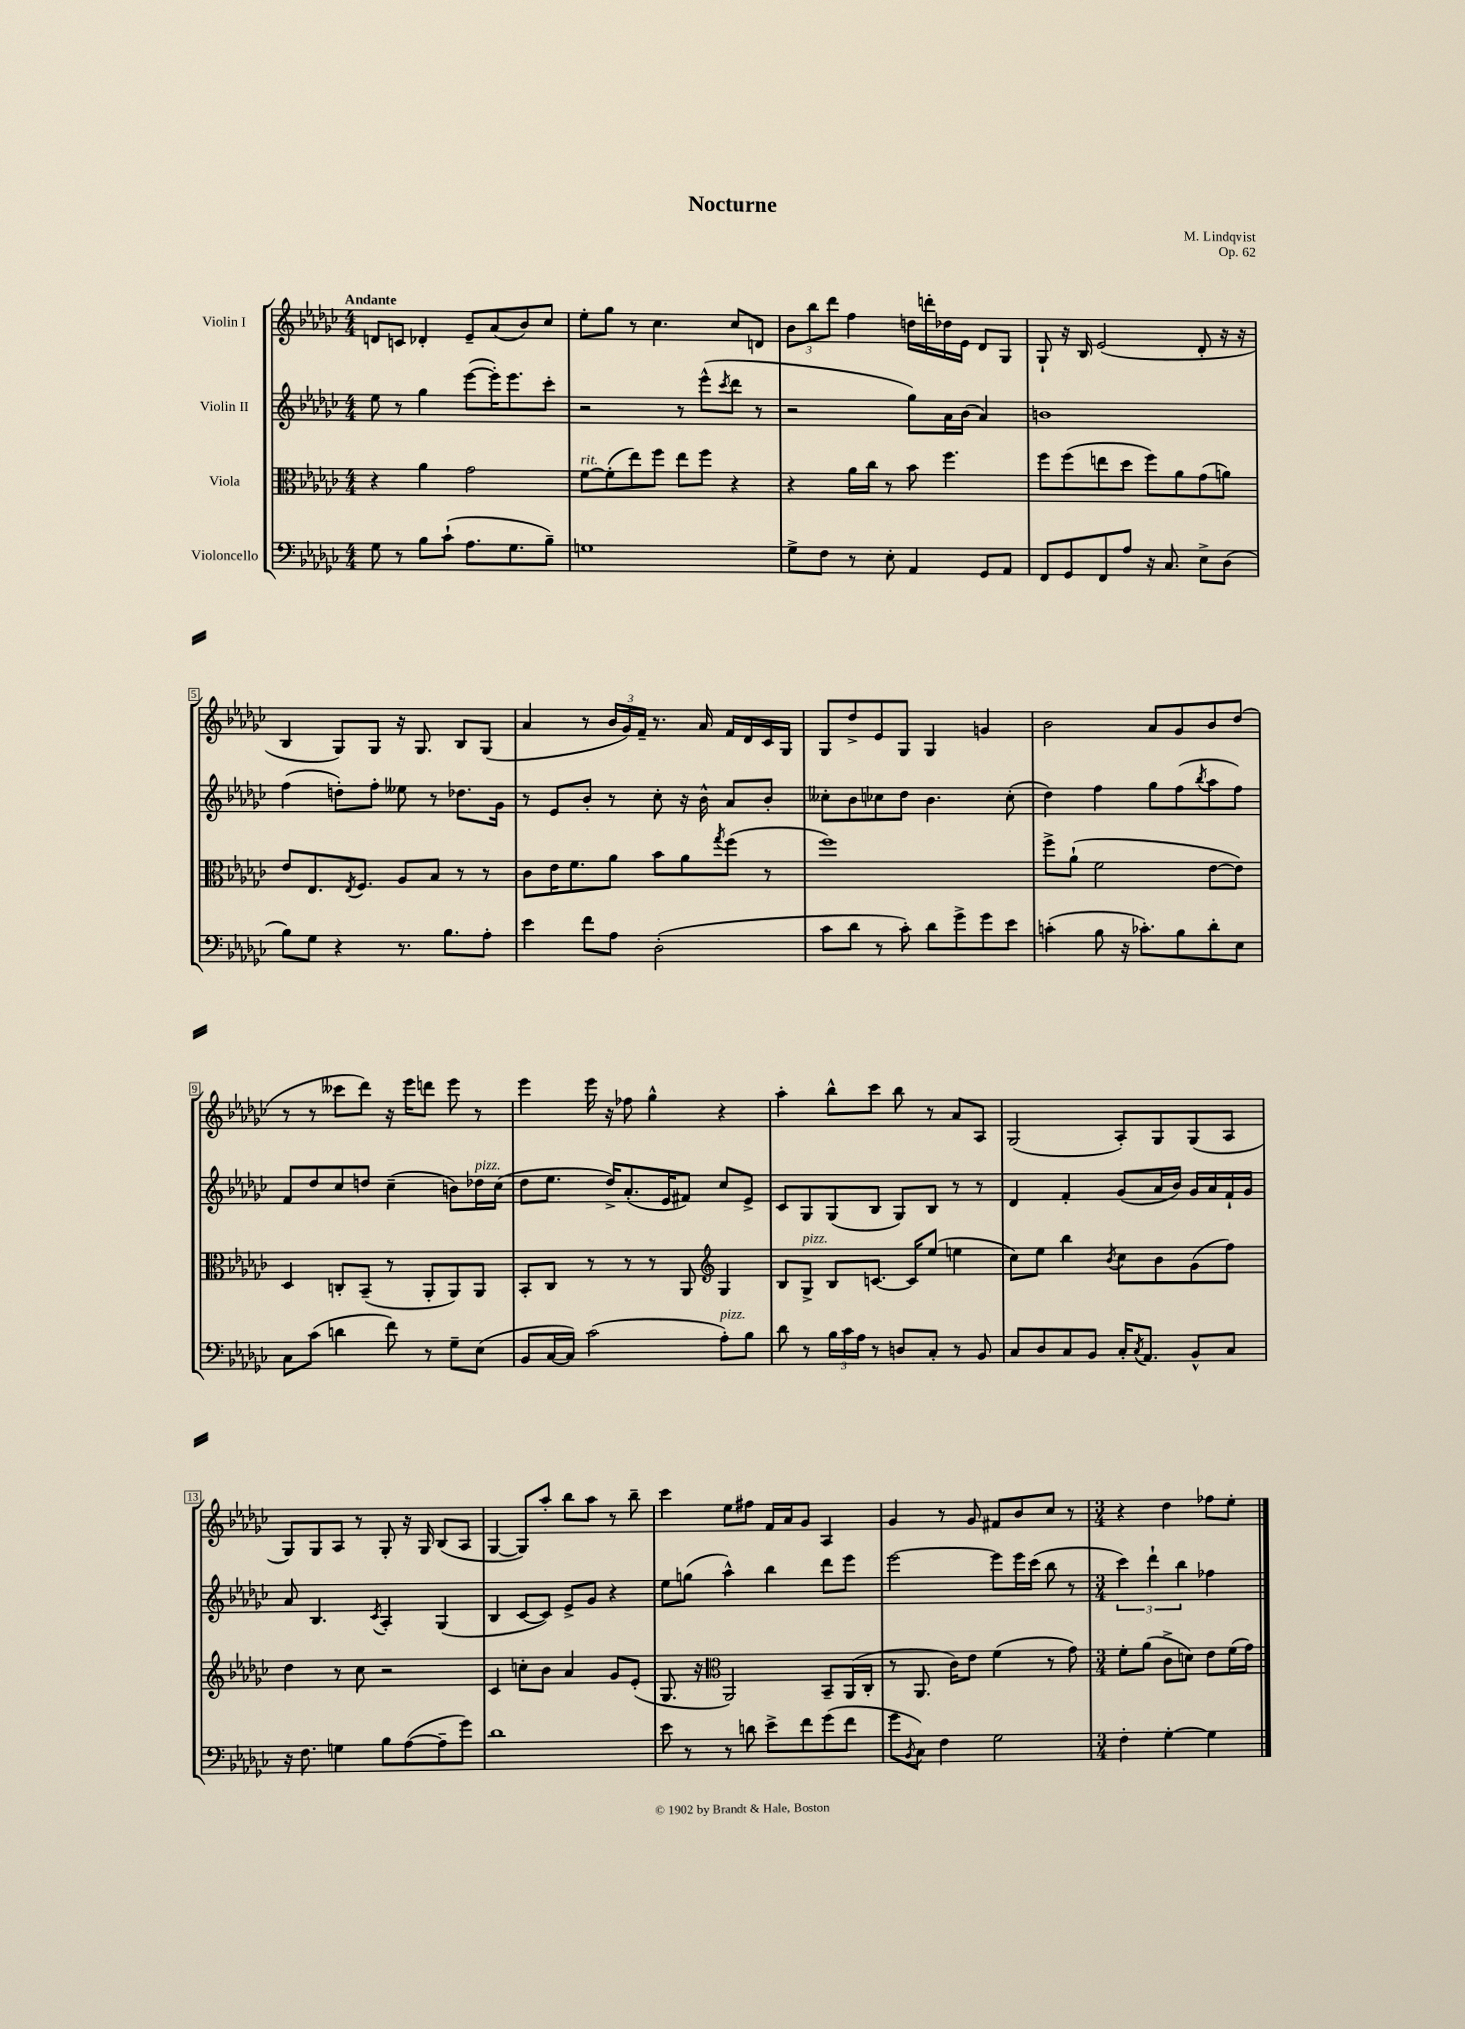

**kern	**kern	**kern	**kern
*staff4	*staff3	*staff2	*staff1
*clefF4	*clefC3	*clefG2	*clefG2
*k[b-e-a-d-g-c-]	*k[b-e-a-d-g-c-]	*k[b-e-a-d-g-c-]	*k[b-e-a-d-g-c-]
*M4/4	*M4/4	*M4/4	*M4/4
8G-	4r	8ee-	8d
8r	.	8r	8c
8B-	4a-	4gg-	4d-'
(8c-`	.	.	.
8.A-	2g-	([8eee-	8e-~
.	.	16eee-'])	(8a-
8.G-	.	8.eee-	.
.	.	.	8b-)
8B-~)	.	8ccc-'	8cc-
=	=	=	=
1G	[8f	2r	8ee-'
.	(8f']	.	8gg-
.	8ee-)	.	8r
.	8ff	.	4.cc-
.	8ee-	8r	.
.	8ff	(8eee-^^	.
.	.	8qccc-	.
.	4r	8ddd-	8cc-
.	.	8r	8d
=	=	=	=
8G-^	4r	2r	12b-
.	.	.	12bb-
8F	.	.	.
.	.	.	12ddd-
8r	16a-	.	4ff
.	16cc-	.	.
8E-'	8r	.	.
4AA-	8b-	8gg-)	16dd
.	.	.	16ddd'
.	4.ff	16a-	16dd-
.	.	(16b-	16e-
8GG-	.	4a-)	8d-
8AA-	.	.	8G-
=	=	=	=
8FF	8ff	1b	8G-`
8GG-	(8ff	.	16r
.	.	.	16B-
8FF	8ee	.	(2e-
8A-	8dd-	.	.
16r	8ff)	.	.
8.C-	.	.	.
.	8a-	.	.
8E-^	(8g-	.	8d-'
(8D-	8a)	.	16r
.	.	.	16r
=	=	=	=
8B-)	8e-	(4ff	4B-
8G-	8.E-	.	.
4r	.	8dd')	8G-)
.	8qE-	.	.
.	8.F	.	.
.	.	8ff'	8G-
8.r	8A-	8ee--	16r
.	.	.	8.G-
.	8B-	8r	.
8.B-	.	.	.
.	8r	8.dd-	8B-
8A-'	8r	.	(8G-
.	.	16g-	.
=	=	=	=
4e-	8c-	8r	4a-
.	16e-	8e-	.
.	8.f	.	.
8f	.	8b-'	8r
8A-	8a-	8r	24b-
.	.	.	24g-)
.	.	.	24f~
(2D-'	8b-	8cc-'	8.r
.	8a-	16r	.
.	.	16b-^^	16a-
.	8qgg-	.	.
.	(8ff	8a-	16f
.	.	.	16d-
.	8r	8b-'	16c-
.	.	.	16G-
=	=	=	=
8c-	1ff)	8cc--'	8G-
8d-	.	8b-	8dd-^
8r	.	8cc-	8e-
8c-')	.	8dd-	8G-
8d-	.	4.b-	4G-
8g-^	.	.	.
8g-	.	.	4g
8e-	.	(8cc-'	.
=	=	=	=
(4c'	8ff^	4dd-)	2b-
.	(8a-`	.	.
8B-	2f	4ff	.
16r	.	.	.
8.c-')	.	.	.
.	.	8gg-	8a-
8B-	.	(8ff	8g-
.	.	8qbb-	.
8d-'	[8e-	8aa-	8b-
8E-	8e-])	8ff)	(8dd-
=	=	=	=
8C-	4D-	8f	8r
(8c-	.	8dd-	8r
4d	8C'	8cc-	8ccc--
.	(8BB-~	8dd	8ddd-)
8f)	8r	(4cc-~	16r
.	.	.	16eee-
8r	8AA-'	.	8ddd
8G-~	8AA-)	8b)	8eee-
(8E-	8AA-	16dd-	8r
.	.	(16cc-	.
=	=	=	=
8BB-	8BB-'	8dd-	4eee-
[16C-	8C-	8.ee-	.
16C-])	.	.	.
(2c-	8r	.	16eee-
.	.	16dd-^)	16r
.	8r	(8.a-'	8ff-
.	8r	.	4gg-^^
.	.	16e-	.
.	8AA-	8f#)	.
*	*clefG2	*	*
8A-')	4G-	8cc-	4r
8B-	.	8e-^	.
=	=	=	=
8d-	8B-	8c-	4aa-'
8r	8G-^	8G-	.
24B-	8B-	(8G-	8bb-^^
24c-	.	.	.
24A-	.	.	.
8r	[8.c	8B-	8ccc-
8D	.	8G-)	8bb-
.	16c]	.	.
8C-'	(8ee-	8B-	8r
8r	4ee	8r	8a-
8BB-	.	8r	8A-
=	=	=	=
8C-	8cc-)	4d-	(2G-
8D-	8ee-	.	.
8C-	4bb-	4f'	.
8BB-	.	.	.
.	8qb-	.	.
16C-'	8cc-	(8g-	8A-')
8qC-	.	.	.
8.AA-	.	.	.
.	8b-	16a-	8G-
.	.	16b-)	.
8BB-^^	(8g-	16g-	(8G-
.	.	16a-	.
8C-	8ff)	16f`	8A-
.	.	16g-	.
=	=	=	=
16r	4dd-	8a-	8G-)
8.F	.	.	.
.	.	4.B-	8G-
4G	8r	.	8A-
.	8cc-	.	8r
.	.	8qc-	.
8B-	2r	4A-'	8G-'
([8A-	.	.	16r
.	.	.	16G-
8A-~]	.	(4G-	(8B-
8g-)	.	.	8A-
=	=	=	=
1d-	4c-	4B-	[4G-
.	8cc'	[8c-	8G-])
.	8b-	8c-])	8aa-'
.	4a-	8e-^	8bb-
.	.	8g-	8aa-
.	8g-	4r	8r
.	(8e-'	.	8bb-~
=	=	=	=
8e-	8.G-	8ee-	4ccc-
8r	.	(8gg	.
.	16r	.	.
*	*clefC3	*	*
8r	2AA-)	4aa-^^)	8ee-
8d	.	.	8ff#
8e-^	.	4bb-	16f
.	.	.	16a-
8f	.	.	8g-
(8g-	8BB-~	8ddd-	4A-
8f	(16AA-	8eee-	.
.	16C-'	.	.
=	=	=	=
8g-	8r	[2eee-	4g-
8qBB-	.	.	.
8C-)	8.AA-	.	.
4F	.	.	8r
.	16c-)	.	.
.	8e-	.	8g-
2G-	(4f	8eee-]	8f#
.	.	16eee-	8b-
.	.	(16ccc-	.
.	8r	8bb-	8cc-
.	8g-)	8r	8r
=	=	=	=
*M3/4	*M3/4	*M3/4	*M3/4
4F'	8f'	6ccc-)	4r
.	(8a-	.	.
.	.	6ddd-`	.
[4G-'	8c-^	.	4dd-
.	.	6bb-	.
.	8d)	.	.
4G-]	8e-	4ff-	8ff-
.	(16f	.	8ee-'
.	16g-)	.	.
==	==	==	==
*-	*-	*-	*-
